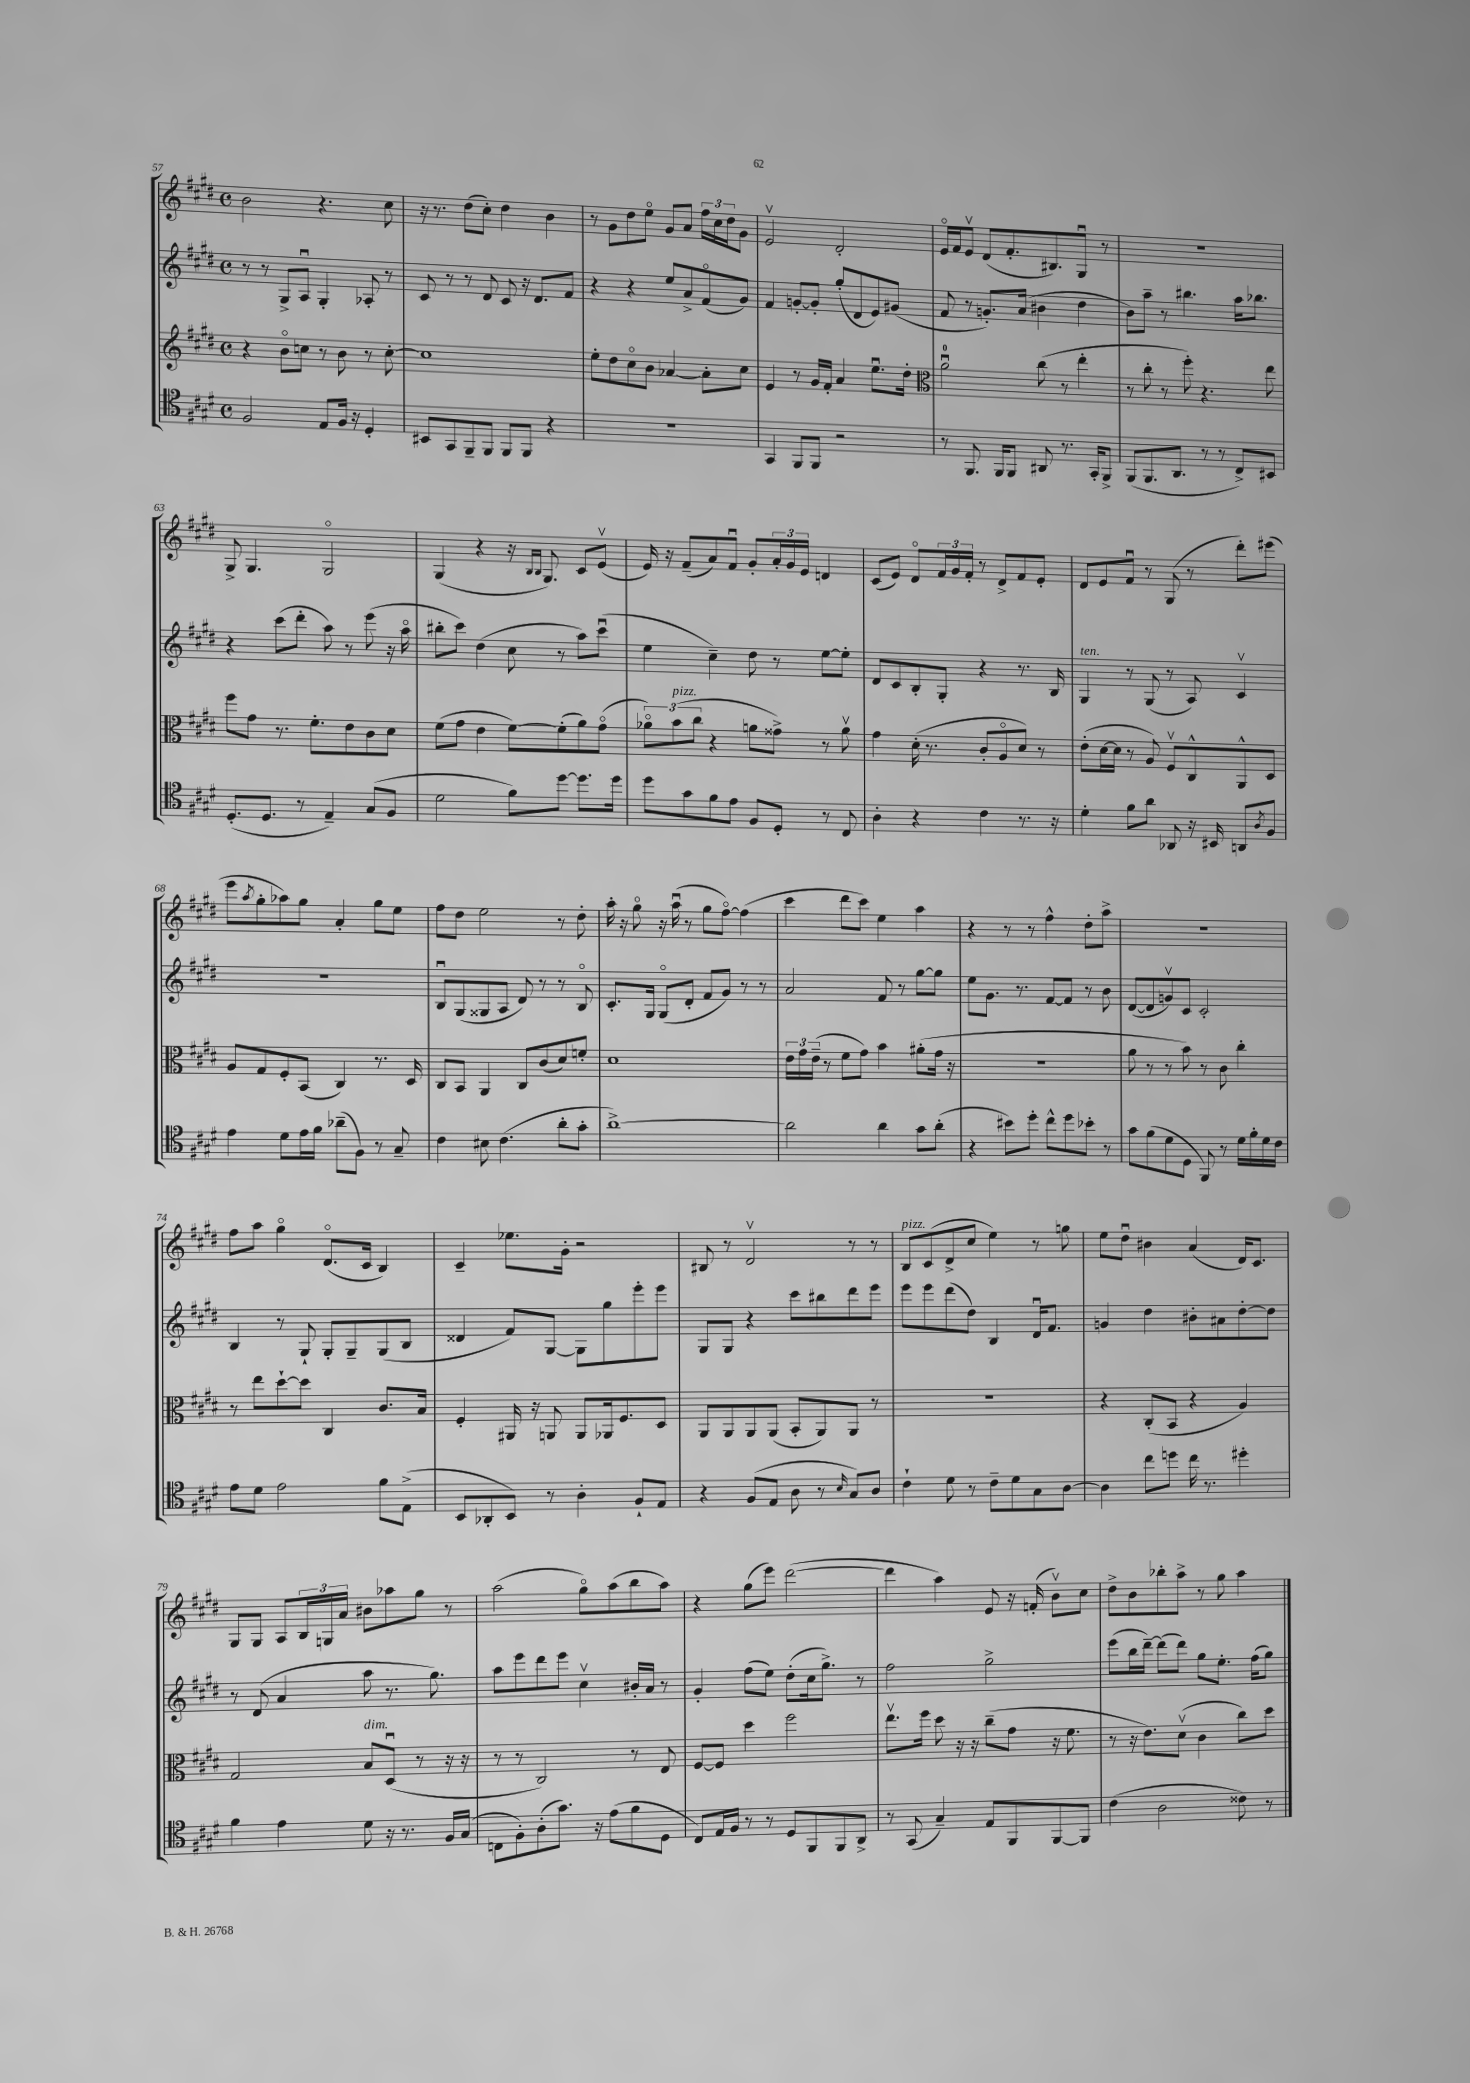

**kern	**kern	**kern	**kern
*part4	*part3	*part2	*part1
*staff4	*staff3	*staff2	*staff1
*clefC4	*clefG2	*clefG2	*clefG2
*k[f#c#g#d#]	*k[f#c#g#d#]	*k[f#c#g#d#]	*k[f#c#g#d#]
*M4/4	*M4/4	*M4/4	*M4/4
*met(c)	*met(c)	*met(c)	*met(c)
=57	=57	=57	=57
2F#/	4r	8r	2b\
.	.	8r	.
.	8b\L	8G#^/L	.
.	8ccn\J	8Au/J	.
8E/L	8r	4G#'/	4.r
16F#/Jk	8b\	.	.
16r	.	.	.
4D#'/	8r	8A-X'/	.
.	[8cc'\	8r	8cc#\
=58	=58	=58	=58
8BB#X/L	1cc]	8c#/	16r
.	.	.	8.r
8GG#/	.	8r	.
8FF#~/	.	8r	(8dd#\L
8FF#/J	.	8d#/	8cc#'\J)
8FF#/L	.	8c#/	4dd#\
8FF#/J	.	16r	.
.	.	8.d#/L	.
4r	.	.	4b\
.	.	8f#/J	.
=59	=59	=59	=59
1r	8ee'\L	4r	8r
.	8dd#\	.	8g#\L
.	8cc#\	4r	8dd#\
.	8b\J	.	8ee\J
.	[4a-X/	8ee/L	8g#/L
.	.	8a^/	8a/J
.	8a-'\L]	(8f#/	24ff#\LL
.	.	.	24cc#\
.	.	.	24dd#\J
.	8cc#\J	8g#/J)	8g#\J
=60	=60	=60	=60
4GG#/	4e/	4f#/	2ev/
8FF#/L	8r	[8gn'/L	.
8FF#/J	16g#/LL	8g'/J]	.
.	16f#'/JJ	.	.
2r	4a/	(8gg#'/L	2d#'/
.	.	8d#/	.
.	8.eeu\L	8e/)	.
.	.	(8g#X/J	.
.	16dd#'\Jk	.	.
=61	=61	=61	=61
*	*clefC3	*	*
8r	2au\	8f#/	16e/LL
.	.	.	16f#/J
8.FF#/	.	8r	8ev/J
.	.	8.gn'/L)	(8d#/L
16FF#/KL	.	.	.
8FF#/J	.	.	8.f#'/
.	.	(16a/Jk	.
8AA#X/	(8cc#\	4b#X\	.
.	.	.	8.B#X/)
8.r	8r	.	.
.	4ee'\	4dd#\	8G#u/J
16GG#'/KL	.	.	.
8FF#^/J	.	.	8r
=62	=62	=62	=62
(8FF#/L	8r	8b\L)	1r
8.FF#/	8cc#'\	8aa~\J	.
.	8r	8r	.
8.AA/J	.	.	.
.	8ff#'\)	4.bb#X\	.
8r	4.r	.	.
8r	.	.	.
8C#^/L)	.	16aa\KL	.
.	.	8.bb-X\J	.
8BB#X/J	8ee\	.	.
!!LO:LB:g=z
=63	=63	=63	=63
(8.D#'/L	8ff#\L	4r	8G#^/
.	8g#\J	.	4.G#/
8.D#/J	.	.	.
.	8.r	(8ccc#\L	.
8r	.	8ddd#'\J	.
.	8.f#'\L	.	.
4E~/)	.	8aa\)	2G#/
.	8e\	8r	.
(8G#/L	8c#\	(8eee\	.
8F#/J	8d#\J	16r	.
.	.	16aa\	.
=64	=64	=64	=64
2d#\	(8f#\L	8bb#X'\L	(4G#/
.	8g#\J	8ccc#\J)	.
.	4e\	(4dd#\	4r
8f#\L)	[8f#\L)	8cc#\	16r
.	.	.	16qqB/LL
.	.	.	16qqB/JJ
.	.	.	8.G#/)
[8dd#\J	(8f#'\]	8r	.
8.dd#\L]	8a\)	8aa\L)	8c#/L
.	(8g#\J	(8ccc#u\J	(8ev/J
16dd#\Jk	.	.	.
=65	=65	=65	=65
8dd#\L	12a-X\L)	4ee\	16e/)
.	.	.	16r
!	!LO:TX:a:i:t=pizz.	!	!
.	(12b\	.	.
8g#\	.	.	(8f#~/L
.	12cc#\J	.	.
8f#\	4r	4cc#~\)	8a/)
8e\J	.	.	8f#u/J
8F#/L	8an\L	8dd#\	8g#'/L
8D#'/J	8g##X^\J)	8r	24a'/L
.	.	.	24g#/
.	.	.	24e/JJ
8r	8r	[8ee\L	4dn/
8C#/	8av\	8ee'\J]	.
=66	=66	=66	=66
4A'\	4g#\	8d#/L	(8c#/L
.	.	8c#/	8e/J)
4r	(16d#'\	8B'/	8d#/L
.	8.r	.	.
.	.	8G#'/J	24f#/L
.	.	.	24g#/
.	.	.	24f#'/JJ
4c#\	8c#'/L	4r	8r
.	8A/	.	8d#^/L
8.r	8d#/J)	8.r	8f#/
.	8r	.	8e'/J
16r	.	16B/	.
=67	=67	=67	=67
!	!	!LO:TX:a:i:t=ten.	!
4d#'\	(8e'\L	4G#/	8d#/L
.	[16d#\L	.	8e/
.	16d#\JJ]	.	.
8f#\L	8r	8r	8f#u/J
8a\J	8A/)	(8G#/	8r
8AA-X/	8F#v/L	8r	(8G#/
16r	8C#^^/	8A/)	8r
16BB#X/	.	.	.
8AAn/L	8AA^^/	4c#v/	8ddd#'\L)
8qA/	.	.	.
8F#/J	8D#/J	.	(8eee#X\J
!!LO:LB:g=z
=68	=68	=68	=68
4e\	8A/L	1r	8eee\L
.	.	.	8qaa/
.	8G#/	.	8gg#'\
8d#\L	8F#'/	.	8aa-X\)
16e\L	(8BB/J	.	8gg#\J
16f#\JJ	.	.	.
(8a-X~\L	4C#/)	.	4a'/
8F#\J)	.	.	.
8r	8.r	.	8gg#\L
8G#~/	.	.	8ee\J
.	16D#/	.	.
=69	=69	=69	=69
4c#\	8C#/L	8Bu/L	8ff#\L
.	8BB/J	(8G#/	8dd#\J
8B#X\	4AA/	8G##X/	2ee\
(4.c#\	.	8A/J	.
.	8C#/L	8d#/)	.
.	(8c#/	8r	.
8a'\L	8d#/)	8r	8r
8g#'\J	8fn'/J	8B/	8dd#'\
=70	=70	=70	=70
[1a^)	1d#	8.c#'/L	16aa'\
.	.	.	16r
.	.	.	8gg#\
.	.	16G#/Jk	.
.	.	(8G#/L	16r
.	.	.	(16aau\
.	.	8d#'/J	8r
.	.	8f#/L	8gg#\L
.	.	8g#/J)	[8ff#\J)
.	.	8r	(4ff#\]
.	.	8r	.
=71	=71	=71	=71
2a\]	24e\LL	2a/	4ccc#\
.	24g#\	.	.
.	(24e~\JJ	.	.
.	8r	.	.
.	8f#\L	.	8ddd#\L
.	8g#\J)	.	8ccc#\J)
4a\	4b\	8f#/	4ee\
.	.	8r	.
8g#\L	(8a#X'\L	[8gg#\L	4aa\
(8a'\J	16g#\Jk	8gg#\J]	.
.	16r	.	.
=72	=72	=72	=72
4r	1r	8ee\L	4r
.	.	8.g#\J	.
8b#X\L)	.	.	8r
.	.	8.r	.
8dd#'\J	.	.	8r
8cc#^^\L	.	[8f#/L	4ff#^^\
8dd#\	.	8f#/J]	.
8b-X'\J	.	8r	8dd#'\L
8r	.	8b\	8aa^\J
=73	=73	=73	=73
8g#\L	8a\	([8d#/L	1r
(8f#\	8r	8d#/]	.
8d#\	8r	8gnv/)	.
8D#\J	8b\)	8c#/J	.
8FF#/)	8r	2c#'/	.
8r	8c#\	.	.
16d#\LL	4cc#'\	.	.
16f#'\	.	.	.
16d#\	.	.	.
16c#\JJ	.	.	.
!!LO:LB:g=z
=74	=74	=74	=74
8e\L	8r	4B/	8ff#\L
8d#\J	8ee\L	.	8aa\J
2e\	[8dd#`\	8r	4gg#\
.	8dd#\J]	8G#`/	.
.	4C#/	8G#'/L	(8.d#/L
.	.	8G#~/	.
.	.	.	16c#/Jk
8f#\L	8.c#/L	(8G#/	4B/)
(8E^\J	.	8B/J	.
.	16B/Jk	.	.
=75	=75	=75	=75
8BB/L	4F#'/	4d##X/	4c#~/
8AA-X'/	.	.	.
8BB/J)	16AA#X/	8f#/L)	8.ee-X\L
.	16r	.	.
8r	8AAn/	[8G#/J	.
.	.	.	16g#'\Jk
4A'\	8AA/L	8G#\L]	2r
.	16AA-X/k	8gg#\	.
.	8.F#/	.	.
8F#`/L	.	8eee'\	.
8E/J	8D#/J	8eee\J	.
=76	=76	=76	=76
4r	8AA/L	8G#/L	8B#X/
.	8AA/	8G#/J	8r
(8F#/L	8AA/	4r	2d#v/
8E/J	(8AA/J	.	.
8A\	8BB'/L	8ccc#\L	.
8r	8AA/)	8bb#X\	.
16qqB/	.	.	.
8G#/L)	8AA/J	8ddd#\	8r
8A/J	8r	8eee\J	8r
=77	=77	=77	=77
!	!	!	!LO:TX:a:i:t=pizz.
4c#`\	1r	8eee\L	8B/L
.	.	8eee\	(8c#/
8d#\	.	(8ddd#\	8d#^/
8r	.	8dd#\J)	8cc#/J
8c#~\L	.	4B/	4ee\)
8d#\	.	.	.
8G#\	.	16d#u/KL	8r
.	.	8.f#/J	.
[8A\J	.	.	8ggn\
=78	=78	=78	=78
4A\]	4r	4gn/	8ee\L
.	.	.	8dd#u\J
8cc#\L	(8C#'/L	4dd#\	4b#X\
8ddn\J	8BB/J	.	.
16cc#\	4r	8b#X'\L	(4a/
8.r	.	.	.
.	.	8a#X\	.
4dd#X'\	4A/)	[8dd#'\	16d#/KL)
.	.	.	8.c#/J
.	.	8dd#\J]	.
!!LO:LB:g=z
=79	=79	=79	=79
4f#\	2G#/	8r	8G#/L
.	.	(8d#/	8G#/J
4e\	.	4a/	8A/L
.	.	.	24B/L
.	.	.	24Gn/
.	.	.	24a/JJ
!	!LO:TX:a:i:t=dim.	!	!
8d#\	8B/L	8aa\	8b#X\L
16r	(8D#u/J	8.r	8aa-X\
8.r	.	.	.
.	8r	.	8gg#\J
.	.	8.gg#\)	.
16F#/LL	16r	.	8r
(16G#/JJ	16r	.	.
=80	=80	=80	=80
8Cn\L	8r	8aa\L	(2aa\
8F#'\)	8r	8eee\	.
(8A'\	2C#/)	8ddd#\	.
8.g#\J)	.	8eee\J	.
.	.	4cc#v\	8gg#\L)
16r	.	.	.
(8e\L	.	.	(8aa\
8f#\	8r	16b#X'/LL	8bb\
.	.	16a/JJ	.
8D#\J	8E/	8r	8aa\J)
=81	=81	=81	=81
8C#/L)	[8F#/L	4g#'/	4r
16E/L	8F#/J]	.	.
16F#/JJ	.	.	.
8r	4dd#\	(8ff#\L	(8gg#\L
8r	.	8ee\J)	8eee\J)
8D#/L	2ff#\	(8dd#'\L	([2ddd#\
8FF#/	.	16cc#\k	.
.	.	8.gg#^\J)	.
8FF#/	.	.	.
8AA^/J	.	8r	.
=82	=82	=82	=82
8r	8.eev\L	2ff#\	4ddd#\]
(8GG#/	.	.	.
.	16ff#\Jk	.	.
4G#~/)	8dd#\	.	4aa\)
.	16r	.	.
.	16r	.	.
8E/L	(8cc#~\L	2gg#^\	8e/
8FF#/	8g#\J	.	16r
.	.	.	(16fn'/
[8FF#/	16r	.	8bv\L)
.	8.f#\	.	.
8FF#/J]	.	.	8cc#\J
=83	=83	=83	=83
(4c#\	8r	(8eee\L	8dd#^\L
.	16r	16bb\L	8b\
.	8.e\L)	[16ddd#~\JJ)	.
2A\	.	(8ddd#\L]	8bb-X'\
.	(8d#v\J	8ddd#\J)	8aa^\J
.	4c#\	8gg#\L	8r
.	.	8.ee'\J	8gg#\
8c##X\)	8cc#\L)	.	4aa\
.	.	(16ff#\KL	.
8r	8dd#\J	8gg#\J)	.
==	==	==	==
*-	*-	*-	*-
